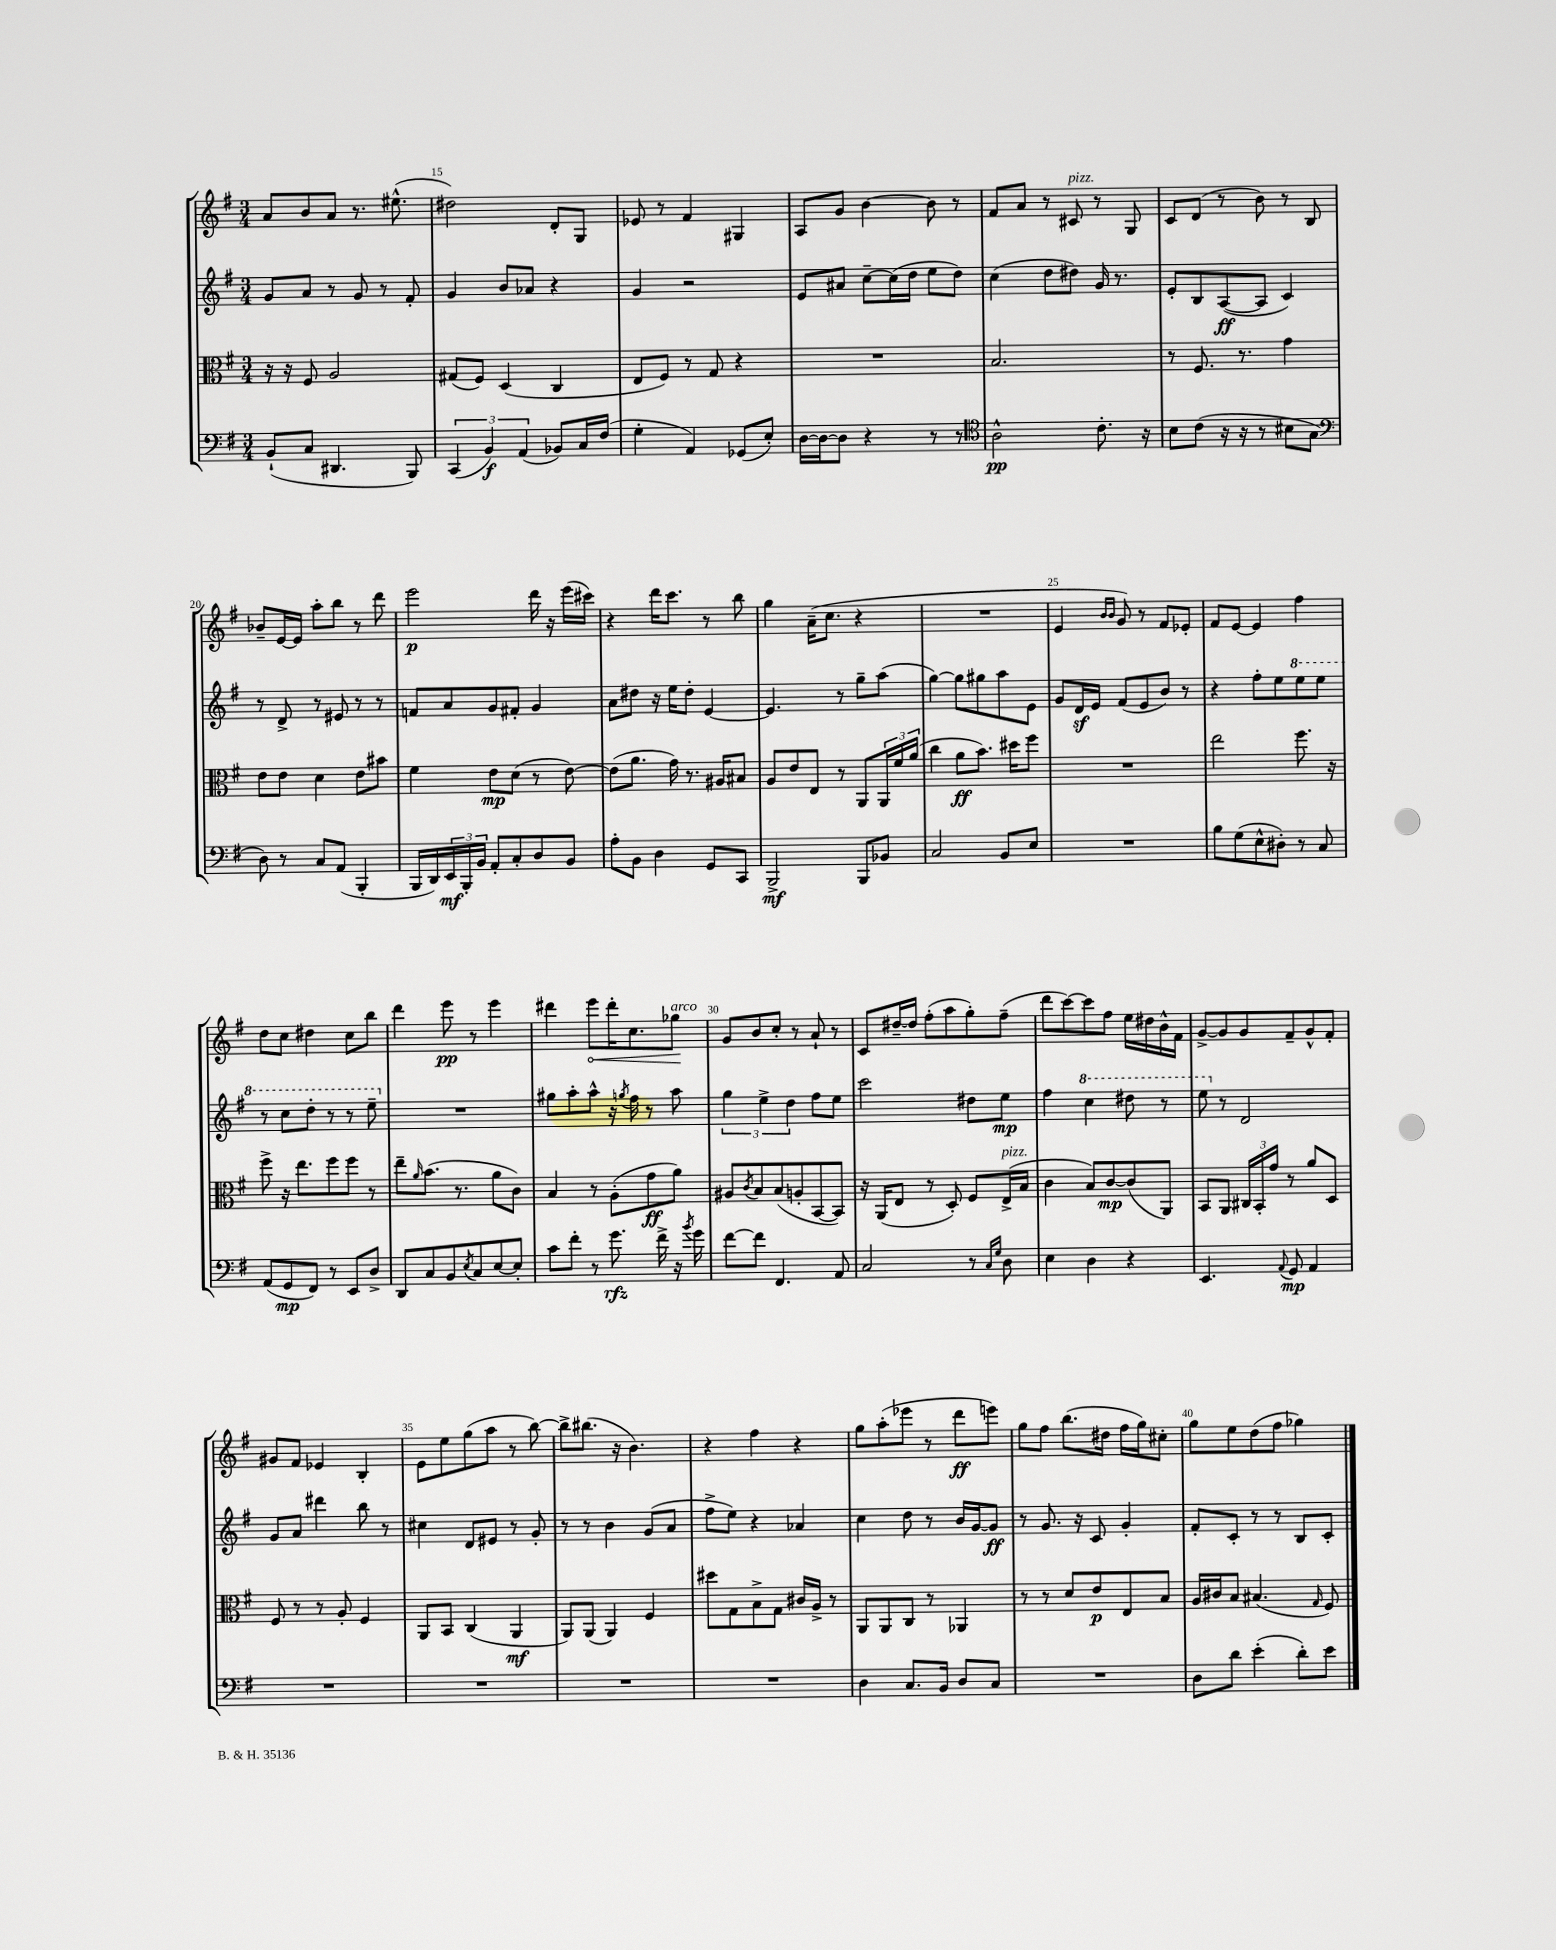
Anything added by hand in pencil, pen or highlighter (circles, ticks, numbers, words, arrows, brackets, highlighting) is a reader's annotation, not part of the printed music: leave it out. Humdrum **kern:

**kern	**kern	**kern	**kern
*staff4	*staff3	*staff2	*staff1
*clefF4	*clefC3	*clefG2	*clefG2
*k[f#]	*k[f#]	*k[f#]	*k[f#]
*M3/4	*M3/4	*M3/4	*M3/4
(8BB`/L	16r	8g/L	8a/L
.	16r	.	.
8C/J	8F#/	8a/J	8b/
4.DD#/	2A/	8r	8a/J
.	.	8g/	8.r
.	.	8r	.
.	.	.	(8.ee#^^\
8BBB/)	.	8f#'/	.
=	=	=	=
(6CC/	(8G#/L	4g/	2dd#\)
.	8F#/J)	.	.
6BB/)	.	.	.
.	(4D/	8b/L	.
(6AA/	.	.	.
.	.	8a-/J	.
8BB-/L)	4C/	4r	8d'/L
16C/L	.	.	8G/J
(16F#/JJ	.	.	.
=	=	=	=
4G'\	8E/L	4g/	8e-/
.	8F#/J)	.	8r
4AA/)	8r	2r	4f#/
.	8G/	.	.
(8GG-/L	4r	.	4G#/
8E'/J)	.	.	.
=	=	=	=
[16D\LL	2.r	8e/L	8A/L
16D\_J	.	.	.
8D\]J	.	8a#/J	8g/J
4r	.	[8cc~\L	[4b\
.	.	(16cc\]L	.
.	.	16dd\JJ	.
8r	.	8ee\L	8b\]
8r	.	8dd\J)	8r
=	=	=	=
*clefC4	*	*	*
2A^^\	2.B/	(4cc\	8f#/L
.	.	.	8a/J
.	.	8dd\L	8r
.	.	8dd#\J)	8c#/
8.c'\	.	16g/	8r
.	.	8.r	.
.	.	.	8G/
16r	.	.	.
=	=	=	=
8B\L	8r	8e'/L	8c/L
(8c\J	8.F#/	8B/	(8d/J
16r	.	([8A/	8r
16r	8.r	.	.
8r	.	8A/]J	8b\)
8B#\L	4g\	4c/)	8r
8G\J	.	.	8B/
=	=	=	=
*clefF4	*	*	*
8D\)	8e\L	8r	8b-~/L
8r	8e\J	8d^/	[16e/L
.	.	.	16e/]JJ
8C/L	4d\	8r	8aa'\L
(8AA/J	.	8e#/	8bb\J
4BBB'/	8e\L	8r	8r
.	8b#\J	8r	8ddd\
=	=	=	=
16BBB/LL	4f#\	8f/L	2eee\
16DD/)	.	.	.
24EE/	.	8a/	.
24BBB'/	.	.	.
24BB/JJ	.	.	.
8AA'/L	8e\L	8g/	.
8C'/	(8d\J	8f#'/J	.
8D/	8r	4g/	16ddd\
.	.	.	16r
8BB/J	[8e\)	.	(16eee\LL
.	.	.	16ccc#\JJ)
=	=	=	=
8A'\L	(8e\]L	8a\L	4r
8BB\J	8.a\J	8dd#\J	.
4D\	.	16r	16ddd\LK
.	16g\)	16ee\LK	8.ccc\J
.	8.r	8dd#'\J	.
8GG/L	.	[4e/	8r
.	16A#/LK	.	.
8CC/J	8B#/J	.	8bb\
=	=	=	=
2BBB^/	8A/L	4.e/]	4gg\
.	8e/	.	.
.	8E/J	.	(16a~\LK
.	.	.	8.cc\J
.	8r	8r	.
8BBB/L	8AA/L	8gg~\L	4r
8BB-/J	24AA/L	(8aa\J	.
.	24f#/	.	.
.	(24a/JJ	.	.
=	=	=	=
2C/	4cc\	[4gg\)	2.r
.	8a\L	8gg\]L	.
.	8.b\J)	8gg#\	.
8BB/L	.	8aa\	.
.	16dd#\LK	.	.
8E/J	8ff#\J	8e\J	.
=	=	=	=
2.r	2.r	8g/L	4e/
.	.	16d/L	.
.	.	16e/JJ	.
.	.	.	16qqb/LL
.	.	.	16qqb/JJ
.	.	(8f#/L	8g/)
.	.	8e/	8r
.	.	8b/J)	8f#/L
.	.	8r	8e-'/J
=	=	=	=
8B\L	2ee\	4r	8f#/L
(8G\	.	.	[8e/J
8E^^\	.	8ff#'\L	4e/]
8D#'\J)	.	8ee\	.
8r	8.ff#\	8eee\	4ff#\
8C/	.	8eee\J	.
.	16r	.	.
=	=	=	=
(8AA/L	8ff#^\	8r	8dd\L
8GG/	16r	8ccc\L	8cc\J
.	8.ee\L	.	.
8FF#/J)	.	8ddd'\J	4dd#\
8r	8ff#\	8r	.
8EE/L	8ff#\J	8r	8cc\L
8D^/J	8r	8eee~\	8bb\J
=	=	=	=
8DD/L	8ee~\L	2.r	4ddd\
.	16qqa/	.	.
8C/	(8.b\J	.	.
8BB/	.	.	8eee\
.	8.r	.	.
8qE/	.	.	.
8C/	.	.	8r
[8E/	8a\L	.	4eee\
8E'/]J	8c\J)	.	.
=	=	=	=
8c\L	4B/	8gg#\L	4ddd#\
8f#'\J	.	8aa'\	.
8r	8r	8aa^^\J	8eee\L
8.g\	(8A'\L	16r	16ddd#'\K
.	.	8qgg/	.
.	.	16ff#\	8.cc\
.	8g\	8r	.
16f#^\	.	.	.
16r	8a\J)	8aa\	8gg-\J
8qb/	.	.	.
16g\	.	.	.
=	=	=	=
[8f#\L	8A#/L	6gg\	8g/L
.	8qc/	.	.
8f#\]J	8B/	.	8b/
.	.	6ee^\	.
4.FF#/	(8B/	.	8cc'/J
.	.	6dd\	.
.	8A'/	.	8r
.	[8BB/	8ff#\L	8a`/
8AA/	8BB/]J)	8ee\J	8r
=	=	=	=
2C/	16r	2ccc\	8c/L
.	(16AA/LK	.	.
.	8E/J	.	[16dd#~/L
.	.	.	16dd#/]JJ
.	8r	.	(8ff#'\L
.	8D'/)	.	8aa\
8r	8F#/L	8dd#\L	8gg'\)
16qqC/LL	.	.	.
16qqG/JJ	.	.	.
8D\	(16E^/L	8ee\J	(8ff#~\J
.	16B/JJ	.	.
=	=	=	=
4E\	4c\	4ff#\	8ddd\L
.	.	.	[8ccc\)
4D\	8B/L)	4ccc\	8ccc\]
.	[8c/	.	8ff#\J
4r	(8c/]	8ddd#\	16ee\LL
.	.	.	16dd#\
.	8AA/J)	8r	16b^^\
.	.	.	16f#\JJ
=	=	=	=
4.EE/	8BB/L	8eee\	[8g^/L
.	8AA/J	8r	8g/]
.	24C#/LL	2d/	8g/
.	24BB'/	.	.
.	24g/JJ	.	.
8qqAA/	.	.	.
8GG/	8r	.	8f#~/
4AA/	8a/L	.	8g^^/
.	8D/J	.	8f#'/J
=	=	=	=
2.r	8F#/	8g/L	8g#/L
.	8r	8a/J	8f#/J
.	8r	4ddd#\	4e-/
.	8A'/	.	.
.	4F#/	8bb\	4B'/
.	.	8r	.
=	=	=	=
2.r	8AA/L	4cc#\	8e\L
.	8BB/J	.	8ee\
.	(4C/	8d/L	(8gg\
.	.	8e#/J	8aa\J
.	4AA/	8r	8r
.	.	8g'/	[8bb\)
=	=	=	=
2.r	8AA/L)	8r	8bb^\]L
.	(8AA/J	8r	(8.bb#\J
.	4AA/)	4b\	.
.	.	.	16r
.	.	.	4.b\)
.	4F#/	(8g/L	.
.	.	8a/J	.
=	=	=	=
2.r	8dd#\L	8ff#^\L	4r
.	8G\	8ee\J)	.
.	8B^\	4r	4ff#\
.	8G\J	.	.
.	16c#/LL	4a-/	4r
.	16A^/JJ	.	.
.	8r	.	.
=	=	=	=
4D\	8AA/L	4cc\	8gg\L
.	8AA/	.	(8aa'\
8.C/L	8C/J	8dd\	8eee-\J
.	8r	8r	8r
16BB/Jk	.	.	.
8D/L	4AA-/	16b/LL	8ddd\L
.	.	[16g/J	.
8C/J	.	8g/]J	8eee\J)
=	=	=	=
2.r	8r	8r	8gg\L
.	8r	8.g/	8ff#\J
.	8d/L	.	(8.bb\L
.	.	16r	.
.	8e/	8c/	.
.	.	.	16dd#\Jk
.	8E/	4g'/	16ff#\LL
.	.	.	16gg\J)
.	8B/J	.	8cc#'\J
=	=	=	=
8D\L	16A/LL	8f#'/L	8gg\L
.	16c#/J	.	.
8d\J	8B/J	8c'/J	8ee\
(4e'\	(4.B#/	8r	(8dd\
.	.	8r	8ff#\J
8d'\L)	.	8B/L	4gg-\)
.	16qqG/	.	.
8e\J	8F#/)	8c'/J	.
==	==	==	==
*-	*-	*-	*-
